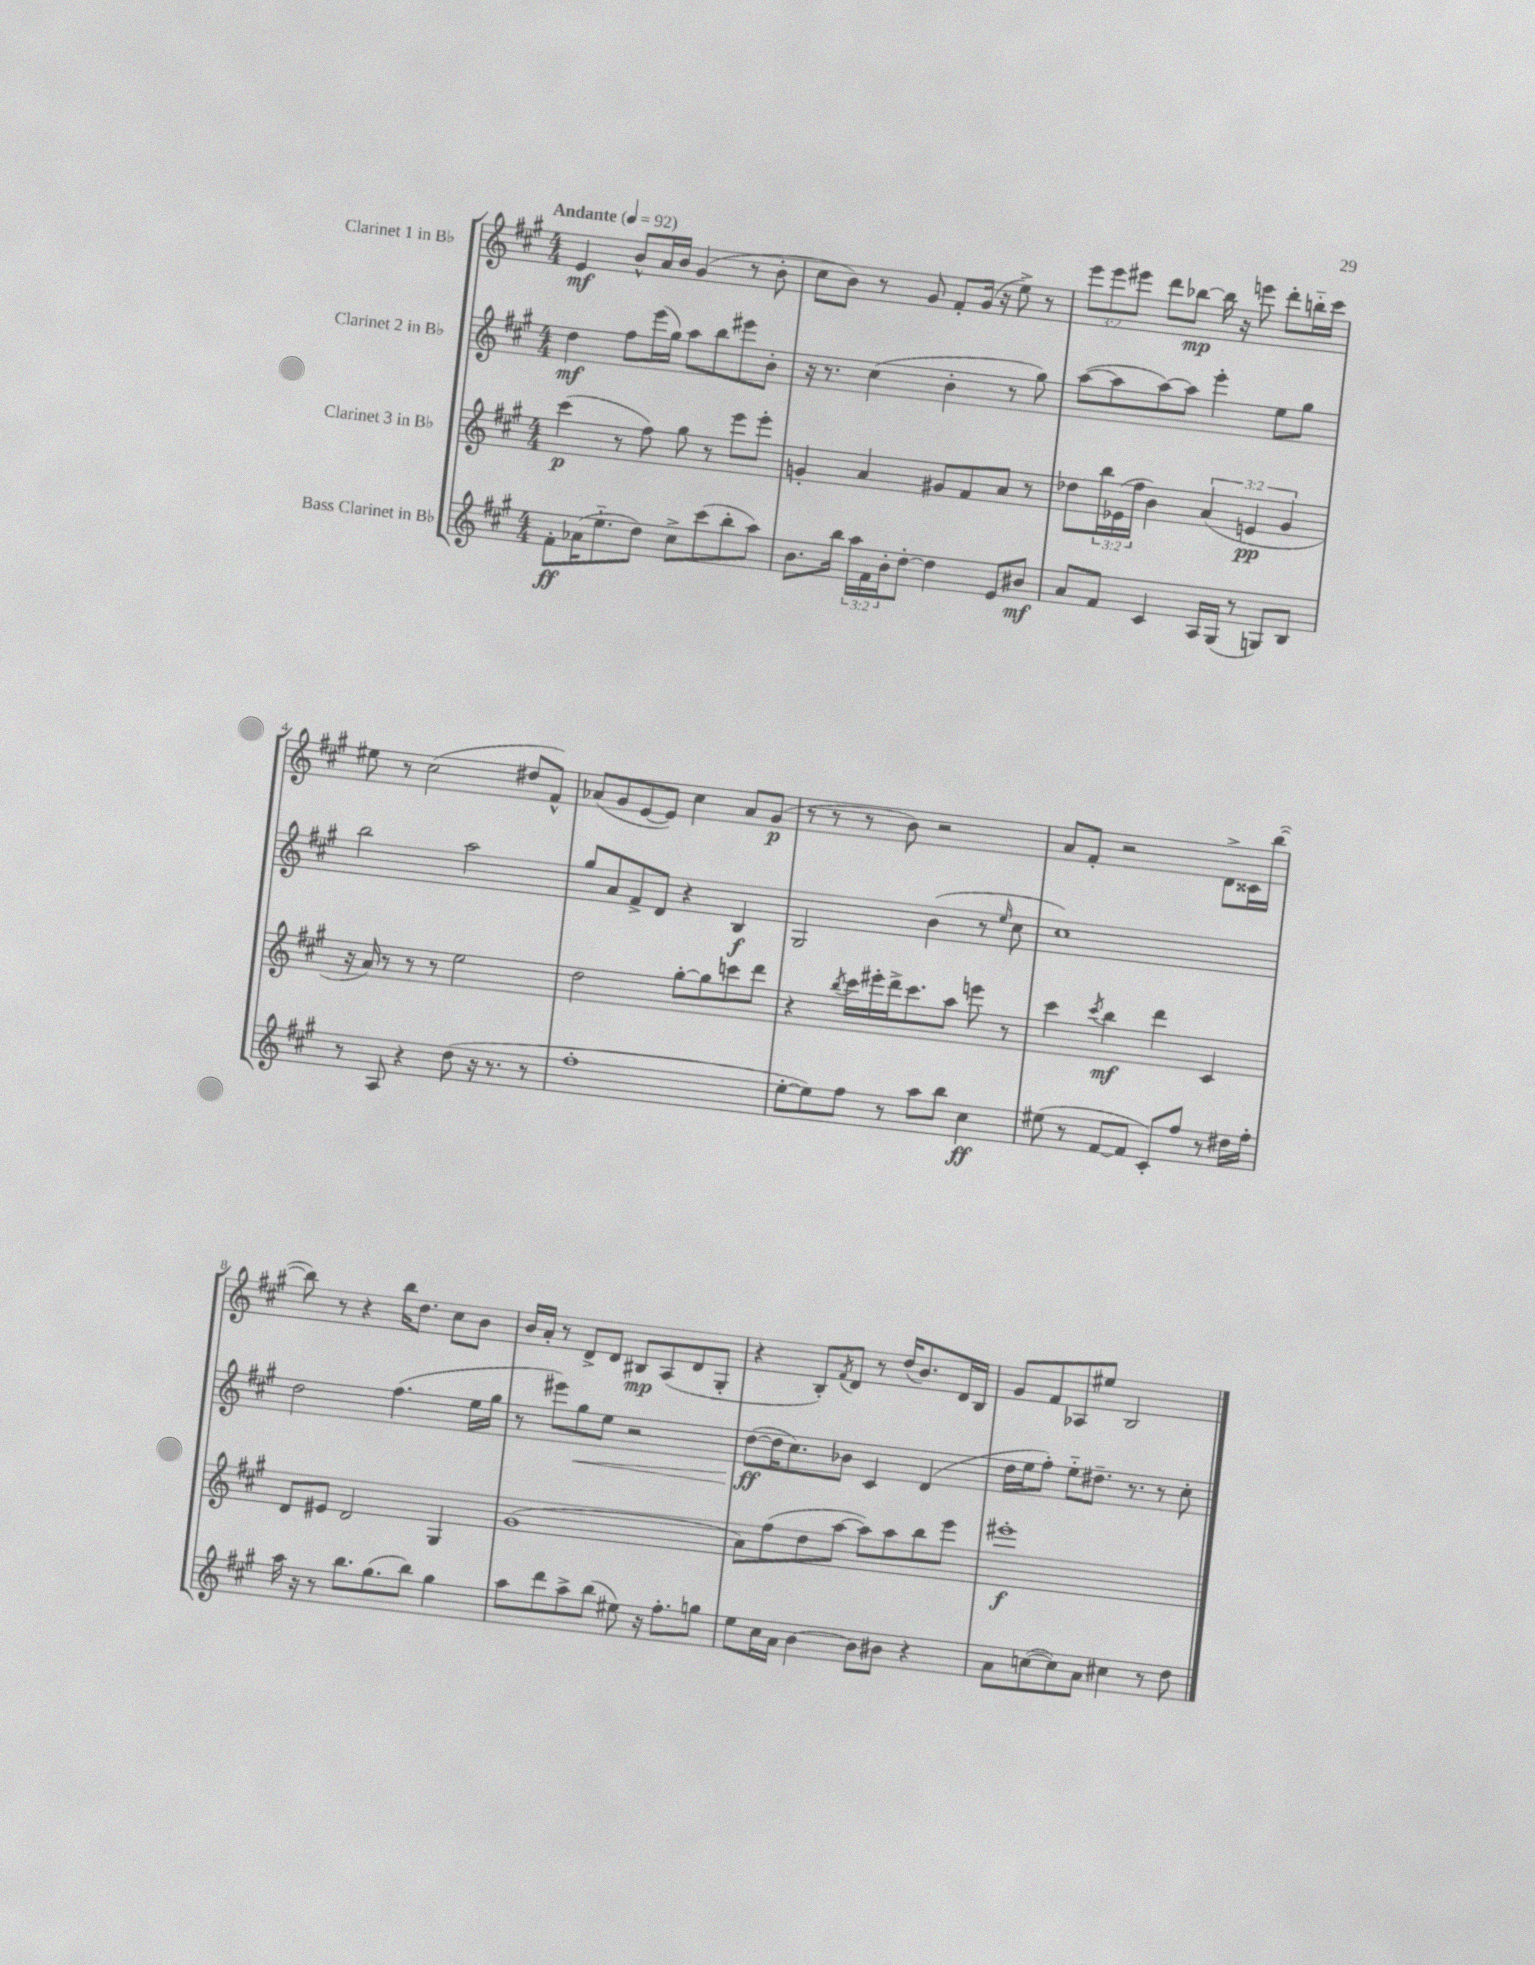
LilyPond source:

<<
\new StaffGroup <<
\new Staff = "s0" \with { instrumentName = "Clarinet 1 in Bb" } {
    \clef treble \key a \major \numericTimeSignature \time 4/4 \override Staff.TupletNumber.text = #tuplet-number::calc-fraction-text \tempo "Andante" 4 = 92
    e'4\mf b'8-^ a'16 b'16 gis'4( r8 b'8-. |
    cis''8 b'8) r8 gis'8 fis'8-. gis'16( r16 e''8->) r8 |
    \tuplet 3/2 { e'''8 e'''8 eis'''8 } d'''8 bes''8~\mp bes''16 r16 e'''8 d'''8-. b''16-_ cis'''16 |
    eis''8 r8 cis''2( dis''8 fis'8-^) |
    aes'8( gis'8 e'8~ e'8) cis''4 aes'8 gis'8\p( |
    r8 r8 r8 b'8) r2 |
    a'8 fis'8-. r2 d'8-> cisis'16 b''16~( |
    b''8) r8 r4 b''16 d''8. cis''8 b'8 |
    b'16 a'16-. r8 d'8-> d'8 bis8\mp a8( d'8 gis8-. |
    r4 b8-.) \acciaccatura { fis'8 } d'8 r8 d''16( b'8.) d'16 b16 |
    gis'8 fis'8 aes8 eis''8 b2 \bar "|." |
}
\new Staff = "s1" \with { instrumentName = "Clarinet 2 in Bb" } {
    \clef treble \key a \major \numericTimeSignature \time 4/4
    d''4\mf fis''8 e'''16( gis''16) a''8 b''8 eis'''8 b'8-. |
    r16 r8. cis''4( b'4-. r8 gis''8) |
    a''8~( a''8 a''8~) a''8 e'''4-. e''8 gis''8 |
    b''2 a''2 |
    gis''8 a'8 fis'8-> d'8 r4 b4\f |
    gis2 b'4( r8 \grace { e''16 } cis''8 |
    cis''1) |
    d''2 fis''4.( e''16 gis''16 |
    r8 eis'''8) gis''8\< e''8 r2 |
    d''8~\ff\!( d''16 cis''8.) bes'8 cis'4 d'4( |
    d''16 e''16 fis''8-.) e''8-_ dis''8.-- r8. r8 cis''8-. \bar "|." |
}
\new Staff = "s2" \with { instrumentName = "Clarinet 3 in Bb" } {
    \clef treble \key a \major \numericTimeSignature \time 4/4 \override Staff.TupletNumber.text = #tuplet-number::calc-fraction-text
    cis'''4\p( r8 fis''8) gis''8 r8 e'''8 e'''8-. |
    g'4-. a'4 gis'8 fis'8 a'8 r8 |
    des''8 \tuplet 3/2 { b''16 ees'16( fis''16 } b'4) \tuplet 3/2 { a'4( e'4\pp gis'4 } |
    r16 a'16) r8 r8 r8 e''2 |
    d''2 gis''8~-. gis''8 c'''8 d'''8 |
    r4 \acciaccatura { b''8 } cis'''16 eis'''16-. d'''16-> cis'''8. a''8 e'''8 r8 |
    cis'''4 \acciaccatura { cis'''8 } b''4\mf d'''4 cis'4 |
    d'8 eis'8 d'2 gis4 |
    gis'1( |
    a'8) fis''8( d''8 a''8~ a''8) a''8 b''8 e'''8 |
    eis'''1-.\f \bar "|." |
}
\new Staff = "s3" \with { instrumentName = "Bass Clarinet in Bb" } {
    \clef treble \key a \major \numericTimeSignature \time 4/4 \override Staff.TupletNumber.text = #tuplet-number::calc-fraction-text
    fis'8-.\ff aes'16( e''8.-_ d''8) cis''8-> cis'''8( b''8-. a''8) |
    b'8. b''16 \tuplet 3/2 { a''16 fis'16 b'16-. } d''8~-. d''4 e'8 bis'8\mf |
    a'8 fis'8 cis'4 a16 gis16( r8 g8) b8 |
    r8 a8 r4 d''8( r16 r8. r8 |
    fis''1-. |
    e''8~-. e''8) fis''8 r8 a''8 b''8 cis''4\ff |
    eis''8( r8 fis'8~ fis'8 cis'8-.) fis''8 r8 dis''16 fis''16-. |
    a''16 r16 r8 b''8. gis''8.( b''8) gis''4 |
    a''8 d'''8 a''8-> b''8( eis''8) r16 fis''8.-. g''8 |
    e''8 cis''16 a'16 b'4~ b'8 bis'8 r4 |
    a'8 c''8~( c''8) a'8 cis''4 r8 d''8 \bar "|." |
}
>>
>>
